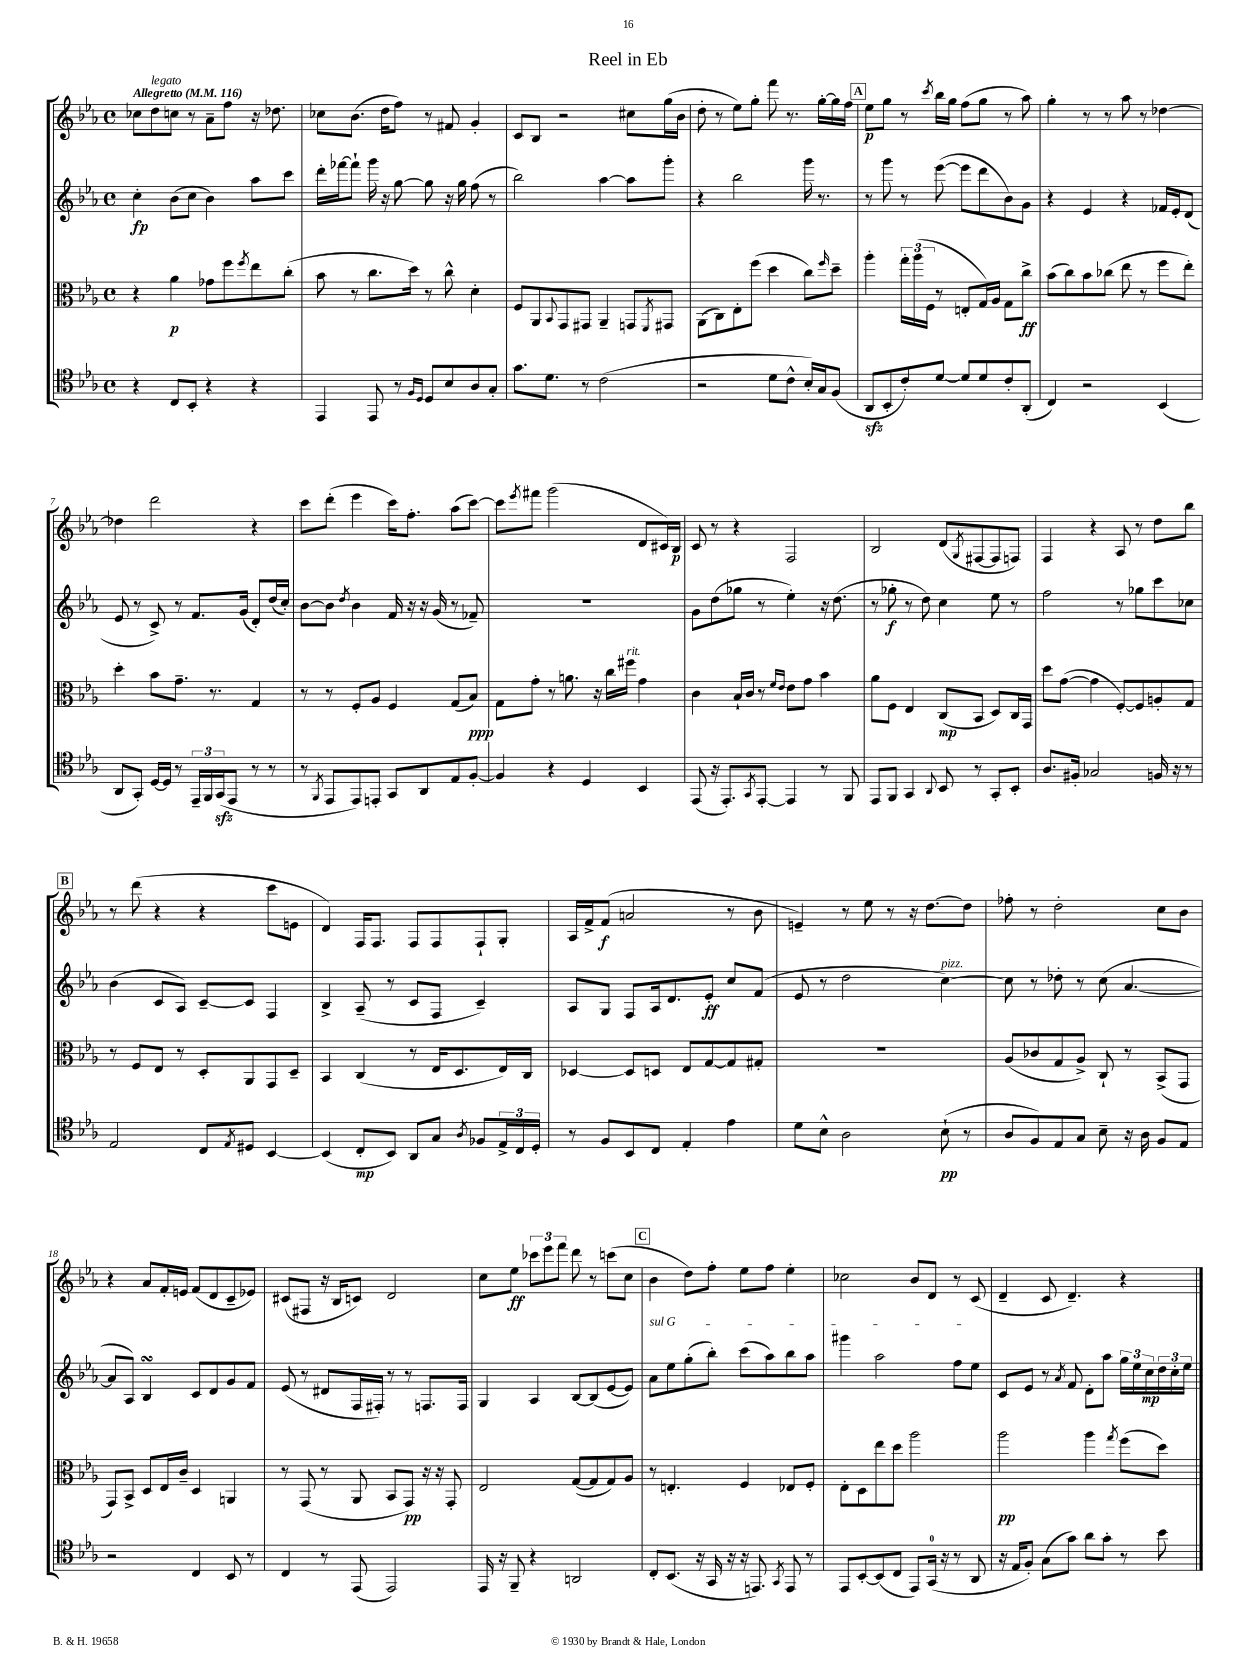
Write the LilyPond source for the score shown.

\header { title = "Reel in Eb" }
<<
\new StaffGroup <<
\new Staff = "s0" {
    \clef treble \key ees \major \defaultTimeSignature \time 4/4 \tempo "Allegretto" 4 = 116
    ces''8 d''8^\markup { \italic "legato" } c''8 r8 aes'8-- f''8 r16 des''8. |
    ces''8 bes'8.( d''16 f''8) r8 fis'8 g'4-. |
    c'8 bes8 r2 cis''8 g''16( bes'16 |
    d''8-. r8 ees''8) g''8-. f'''8 r8. g''16~-. g''16 f''16 |
    \mark \markup { \box "A" } ees''8\p g''8 r8 \acciaccatura { c'''8 } bes''16 g''16 f''8( g''8 r8 aes''8) |
    g''4-. r8 r8 aes''8 r8 des''4~ |
    des''4 d'''2 r4 |
    c'''8 d'''8-.( ees'''4 c'''16) f''8.-. aes''8( c'''8~) |
    c'''8 \acciaccatura { ees'''8 } fis'''8 g'''2( d'8 cis'16) bes16\p |
    c'8 r8 r4 f2 |
    bes2 d'8( \acciaccatura { g8 } fis8~ fis8 f8) |
    f4 r4 aes8 r8 d''8 bes''8 |
    \mark \markup { \box "B" } r8 d'''8( r4 r4 c'''8 e'8 |
    d'4) f16 f8. f8 f8 f8-! g8-. |
    aes16 f'16-> f'8\f( a'2 r8 bes'8 |
    e'4--) r8 ees''8 r8 r16 d''8.~ d''8 |
    fes''8-. r8 d''2-. c''8 bes'8 |
    r4 aes'8 f'16-. e'16 f'8( d'8 c'8-- ees'8) |
    cis'8( fis8 r16 bes16 c'8) d'2 |
    c''8 ees''8\ff \tuplet 3/2 { ces'''8 ees'''8 f'''8 } d'''8 r8 c'''8( c''8 |
    \mark \markup { \box "C" } bes'4 d''8) f''8-. ees''8 f''8 ees''4-. |
    ces''2 bes'8 d'8 r8 c'8( |
    d'4-- c'8 d'4.--) r4 \bar "|." |
}
\new Staff = "s1" {
    \clef treble \key ees \major \defaultTimeSignature \time 4/4
    c''4-.\fp bes'8( c''8 bes'4) aes''8 c'''8 |
    d'''16-. fes'''16~ fes'''8-! g'''16 r16 g''8~ g''8 r16 g''16 f''8( r8 |
    bes''2) aes''4~ aes''8 g'''8-. |
    r4 bes''2 g'''16 r8. |
    \mark \markup { \box "A" } r8 g'''8 r8 ees'''8~( ees'''8 d'''8 bes'8) g'8 |
    r4 ees'4 r4 fes'16 ees'16-. d'8( |
    ees'8 r8 c'8->) r8 f'8. g'16( d'8-.) d''16( c''16-.) |
    bes'8~ bes'8 \acciaccatura { d''8 } bes'4 f'16 r16 r16 g'16( r8 fes'8--) |
    R1 |
    g'8 d''8( ges''8 r8 ees''4-.) r16 d''8.( |
    r8 ges''8-.\f r8 d''8) c''4 ees''8 r8 |
    f''2 r8 ges''8 c'''8 ces''8 |
    \mark \markup { \box "B" } bes'4( c'8 aes8) c'8~-- c'8 f4 |
    bes4-> aes8--( r8 c'8 f8 c'4--) |
    aes8 g8 f8 aes16 d'8. ees'8-.\ff c''8 f'8( |
    ees'8 r8 d''2 c''4~^\markup { \italic "pizz." }) |
    c''8 r8 des''8-. r8 c''8( aes'4.~ |
    aes'8 aes8) bes4\turn c'8 d'8 g'8 f'8 |
    ees'8( r8 dis'8 f16 fis16-.) r8 r8 f8. f16 |
    g4 aes4 bes8~ bes8( ees'8~ ees'8) |
    \mark \markup { \box "C" } \once \override TextSpanner.bound-details.left.text = \markup { \italic "sul G" } aes'8\startTextSpan ees''8 g''8-.( bes''8-.) c'''8( aes''8) bes''8 aes''8 |
    gis'''4 aes''2 f''8 ees''8\stopTextSpan |
    c'8 ees'8 r8 \acciaccatura { aes'8 } f'8 d'8-. aes''8 \tuplet 3/2 { g''16 ees''16 c''16\mp } \tuplet 3/2 { d''16 c''16-. ees''16 } \bar "|." |
}
\new Staff = "s2" {
    \clef alto \key ees \major \defaultTimeSignature \time 4/4
    r4 aes'4\p ges'8 f''8 \acciaccatura { f''8 } ees''8 c''8-.( |
    bes'8 r8 c''8. d''16) r8 c''8-^ d'4-. |
    f8 aes,8 \appoggiatura { bes,8 } g,8 gis,8 aes,4-- g,8 \acciaccatura { f,8 } gis,8 |
    aes,8( c8) ees8-. f''8( d''4 c''8) \grace { f''16 } d''8-- |
    \mark \markup { \box "A" } aes''4-. \tuplet 3/2 { g''16-. aes''16( f16 } r8 e8-. g16) aes16 g8 c''8->\ff |
    bes'8( c''8) bes'8 ces''8( ees''8 r8 f''8 ees''8-.) |
    d''4-. bes'8 g'8.-- r8. g4 |
    r8 r8 f8-. aes8 f4 g8( bes8\ppp) |
    g8 g'8-. r8 a'8. r16 c''16 fis''16^\markup { \italic "rit." } g'4 |
    c'4 bes16-! c'16 r8 \grace { f'16 ees'16 } ees'8 g'8 bes'4 |
    aes'8 f8 ees4 c8\mp( bes,8 d8) c16 g,16 |
    d''8 g'8~( g'4 f8~-.) f8 a8-. g8 |
    \mark \markup { \box "B" } r8 f8 ees8 r8 d8-. aes,8 g,8 d8-- |
    bes,4 c4( r8 ees16 d8. ees16) c16 |
    des4~ des8 d8 ees8 g8~ g8 gis8-. |
    R1 |
    aes8( ces'8 g8 aes8->) c8-! r8 bes,8->( g,8 |
    g,8) bes,8-> d8 ees16 c'16-- d4 a,4 |
    r8 g,8( r8 aes,8 bes,8 g,8\pp) r16 r16 g,8-. |
    ees2 g8~( g8 g8) aes8 |
    \mark \markup { \box "C" } r8 e4.-. f4 ees8 f8-. |
    ees8-. d8 ees''8 d''8 aes''2 |
    aes''2\pp aes''4 \acciaccatura { g''8 } f''8( d''8) \bar "|." |
}
\new Staff = "s3" {
    \clef tenor \key ees \major \defaultTimeSignature \time 4/4
    r4 c8 bes,8-. r4 r4 |
    ees,4 ees,8 r8 \grace { f16 d16 } d8 bes8 aes8 g8-. |
    g'8. d'8. r8 c'2( |
    r2 d'8 c'8-^ bes16-.) g16 f8( |
    \mark \markup { \box "A" } aes,8\sfz bes,8-. c'8-.) d'8~ d'8 d'8 c'8-. aes,8-.( |
    c4) r2 bes,4( |
    aes,8 g,8-.) d16~ d16 r8 \tuplet 3/2 { ees,16-- f,16 g,16\sfz( } ees,8 r8 r8 |
    r8 \acciaccatura { f,8 } ees,8 ees,8) e,8-. g,8 aes,8 ees8 f8~-. |
    f4 r4 d4 bes,4 |
    ees,8( r16 ees,8.-.) \acciaccatura { g,8 } ees,8~-. ees,4 r8 f,8 |
    ees,8 f,8 g,4 \appoggiatura { aes,8 } bes,8 r8 g,8-. bes,8-. |
    aes8. fis16-. ges2 f16 r16 r8 |
    \mark \markup { \box "B" } ees2 c8 \acciaccatura { ees8 } dis8 bes,4~ |
    bes,4( c8-.\mp bes,8) aes,8 g8 \acciaccatura { aes8 } fes8 \tuplet 3/2 { ees16-> c16 d16-. } |
    r8 f8 bes,8 c8 ees4-. ees'4 |
    d'8 bes8-^ aes2 bes8-!\pp( r8 |
    aes8 f8) ees8 g8 bes8-- r16 aes16 f8 ees8 |
    r2 c4 bes,8 r8 |
    c4 r8 ees,8( ees,2) |
    ees,16 r16 f,8-- r4 a,2 |
    \mark \markup { \box "C" } c8-. bes,8.( r16 g,16 r16 r16 e,8.) \acciaccatura { g,8 } e,8 r8 |
    ees,8 bes,8~-. bes,8( c8 ees,8) g,16-0( r16 r8 aes,8 |
    r16 ees16 f8-.) g8( g'8) aes'8 g'8-. r8 bes'8 \bar "|." |
}
>>
>>
